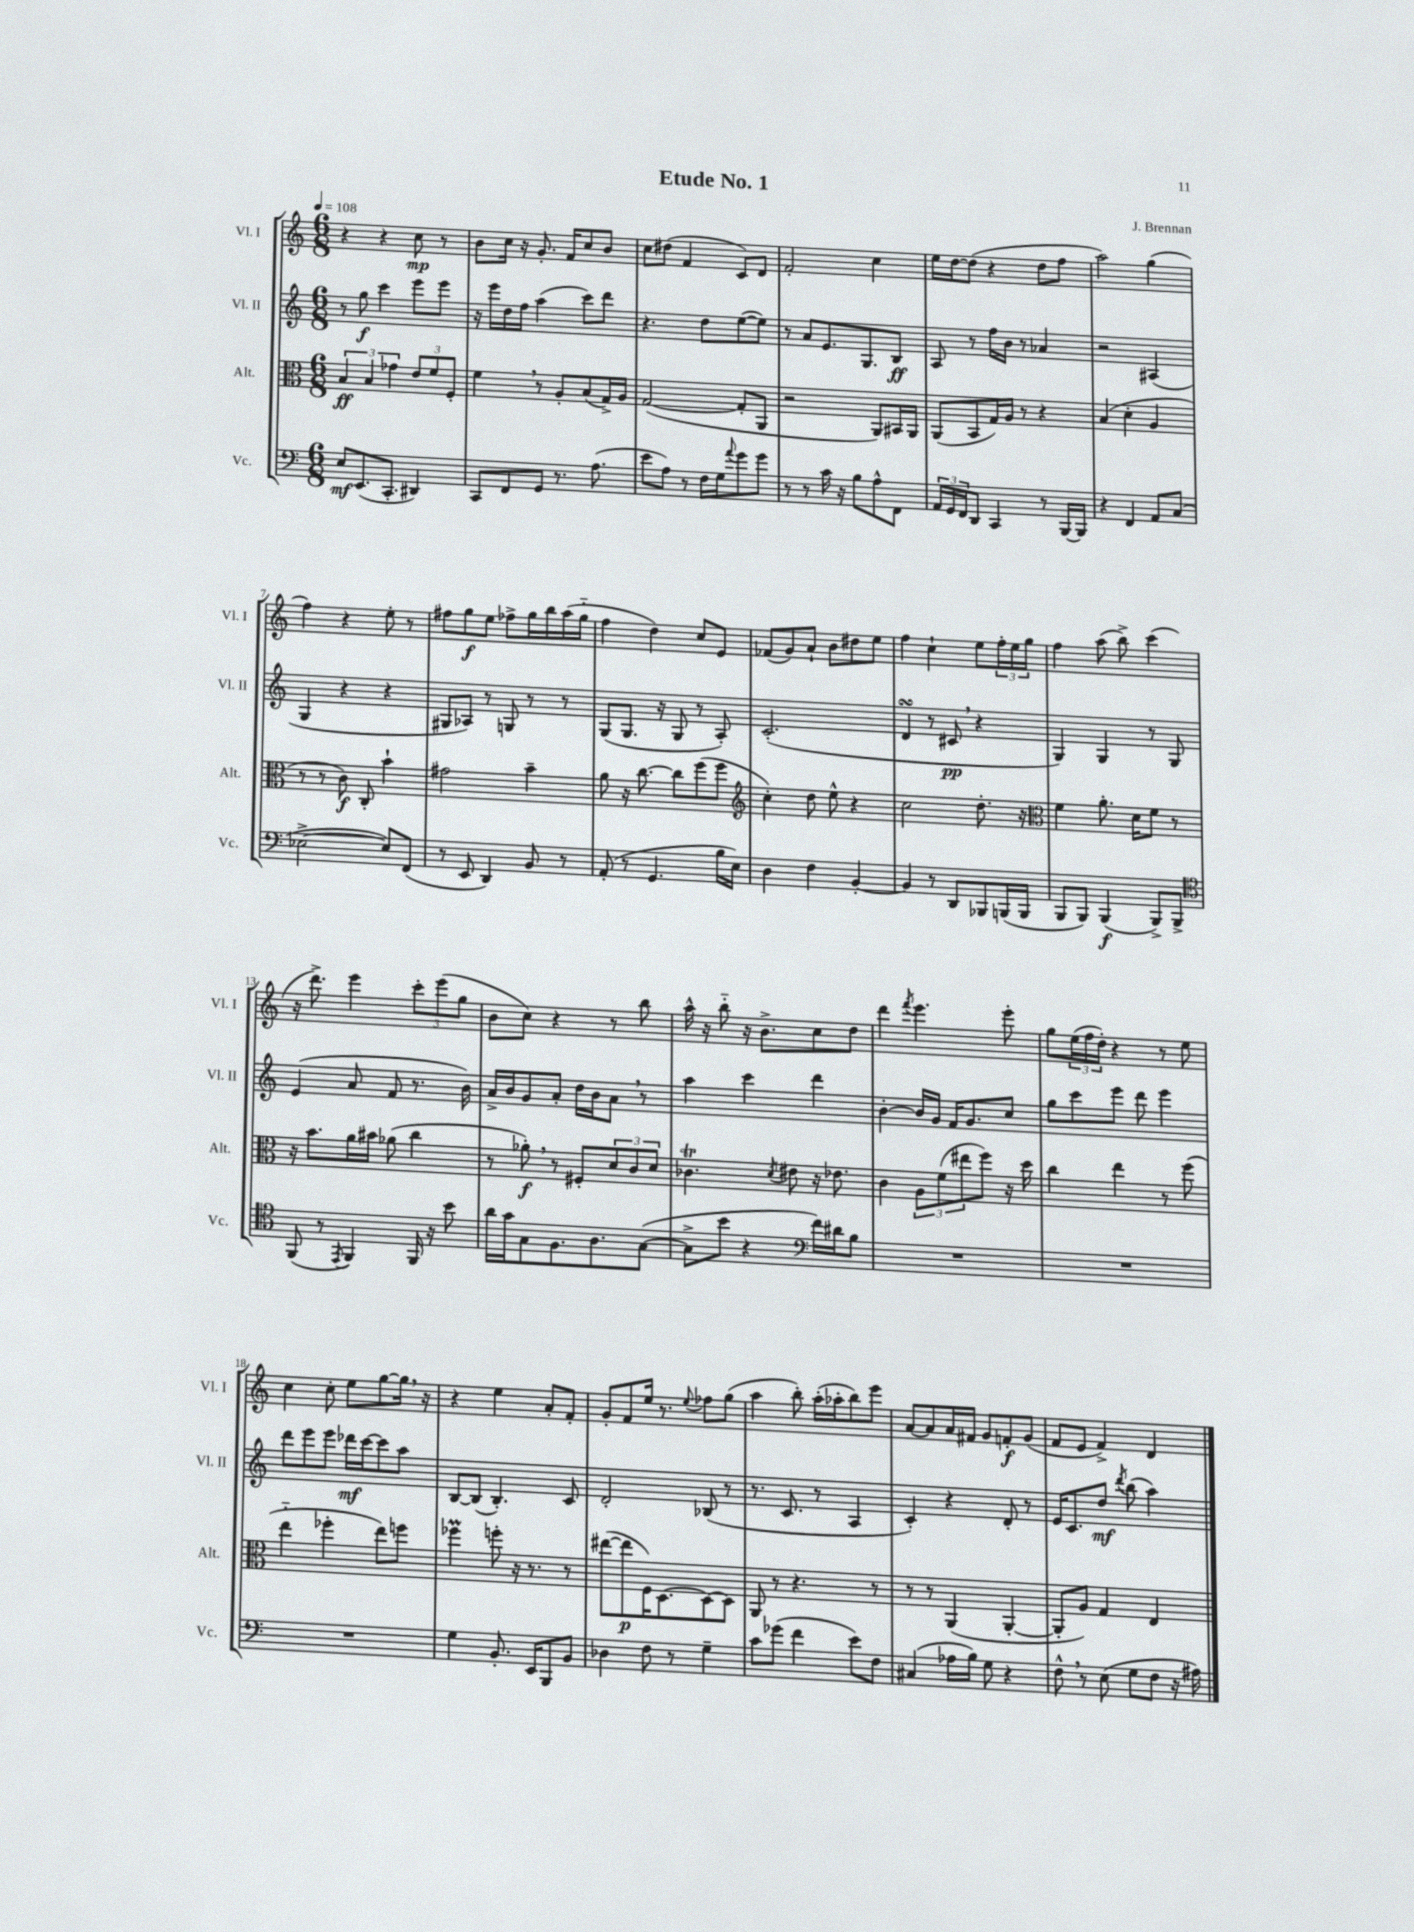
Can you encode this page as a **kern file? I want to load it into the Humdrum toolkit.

**kern	**kern	**kern	**kern
*staff4	*staff3	*staff2	*staff1
*clefF4	*clefC3	*clefG2	*clefG2
*k[]	*k[]	*k[]	*k[]
*M6/8	*M6/8	*M6/8	*M6/8
*MM108	*MM108	*MM108	*MM108
8E	6B	8r	4r
(8.EE	.	8gg	.
.	6B	.	.
.	.	4ccc	4r
8.CC'	.	.	.
.	6g-	.	.
4DD#)	12e	8eee	8cc
.	12f	.	.
.	.	8eee	8r
.	12F'	.	.
=	=	=	=
8CC	4f	16r	8b
.	.	16eee	.
8FF	.	16dd	16cc
.	.	16ff	16r
8GG	8r	(4aa	8.g'
8.r	8A'	.	.
.	.	.	16f
.	(8B	8ccc)	8cc
(8.A	.	.	.
.	16G^)	8ddd	8b
.	16A	.	.
=	=	=	=
8e	([2G	4.r	8cc
8A)	.	.	(8dd#
8r	.	.	4f
16F	.	8dd	.
16G	.	.	.
8qqa	.	.	.
8g	8G']	([8ee	8c)
8g	8AA	8ee])	8d
=	=	=	=
8r	2r	8r	2f'
8r	.	8a	.
16c	.	8.e	.
16r	.	.	.
8B	.	.	.
.	.	8.G	.
8A^^	8AA)	.	4cc
8FF	16BB#	8B	.
.	16AA	.	.
=	=	=	=
24AA	(8AA	8A	16ee
24GG	.	.	.
.	.	.	[16dd
24FF	.	.	.
8DD	8BB	8r	(8dd]
4CC	16G)	16ff	4r
.	16A	16b	.
.	8r	8r	.
8r	4r	4a-	8dd
[16BBB	.	.	8ff
16BBB]	.	.	.
=	=	=	=
4r	(4B	2r	2aa)
4FF	4d'	.	.
8AA	4A	(4A#	(4gg
(8C	.	.	.
=	=	=	=
[2E-^	8r	4G	4ff)
.	8r	.	.
.	8c)	4r	4r
.	8C'	.	.
8E-])	4b`	4r	8ee'
(8FF	.	.	8r
=	=	=	=
8r	2g#	8G#	8ff#
8EE	.	8A-)	8gg
4DD)	.	8r	8ee
.	.	8G	8ff-^
8BB	4b~	8r	16gg
.	.	.	16bb
8r	.	8r	(16aa
.	.	.	16gg'~
=	=	=	=
(8AA'	8a	(8G	4ff
8r	16r	8.G	.
.	[8.cc	.	.
4.GG	.	.	4dd)
.	.	16r	.
.	8cc]	8G	.
.	(8ff	8r	8cc
16B	8ff	8A')	8e
16E)	.	.	.
=	=	=	=
*	*clefG2	*	*
4D	4cc')	(2.c'	(8f-
.	.	.	8g)
4F	8dd	.	8a`
.	8ee^^	.	8b
[4BB'	4r	.	8dd#
.	.	.	8ee
=	=	=	=
4BB]	2cc	4d	4ff
8r	.	8r	4cc`
8DD	.	8c#	.
8BBB-	8.dd'	4r	8ee
(16BBB	.	.	24ff'
.	.	.	24ee
16BBB	16r	.	.
.	.	.	24gg
=	=	=	=
*	*clefC3	*	*
8BBB	4f	4G)	4ff
8BBB)	.	.	.
(4BBB	8.a'	4G	(8aa
.	.	.	8bb^)
.	16d	.	.
8BBB^)	8f	8r	(4ccc
8BBB^	8r	8G	.
=	=	=	=
*clefC4	*	*	*
(8FF	16r	(4e	16r
.	8.b	.	8.ddd^)
8r	.	.	.
8qEE	.	.	.
4FF)	16a	8a	4eee
.	16b#	.	.
.	(8a-	8f	.
16FF	4cc	8.r	12ccc'
16r	.	.	.
.	.	.	(12eee
8b	.	.	.
.	.	.	12gg
.	.	16b)	.
=	=	=	=
16a	8r	16a^	8b
16g	.	16b	.
8G	8a-')	8g	8cc)
8.F	8r	8a'	4r
.	8F#'	16dd	.
8.A	.	16b	.
.	12d	8a	8r
.	12c	.	.
([8G	.	8r	8bb
.	12d	.	.
=	=	=	=
8G^]	4.c-	4aa	16aa^^
.	.	.	16r
8b	.	.	8bb'~
4r	.	4ccc	16r
.	.	.	8.b^
.	8qd	.	.
.	8e#	.	.
*clefF4	*	*	*
16f)	16r	4ddd	8cc
16d#	8.e-	.	.
8B	.	.	8dd
=	=	=	=
2.r	4c	[4b'	4ddd
.	.	.	8qfff
.	12A	16b]	4.eee
.	.	16g	.
.	(12f	.	.
.	.	16f	.
.	12ee#	.	.
.	.	8.g	.
.	8ff)	.	.
.	16r	8cc	8eee'
.	16dd	.	.
=	=	=	=
2.r	4cc	8gg	8gg
.	.	8ccc	(24ee
.	.	.	24ff
.	.	.	24dd')
.	4ee	8eee	4r
.	.	8ddd	.
.	8r	4eee	8r
.	(8ff	.	8ee
=	=	=	=
2.r	4ee'~	8ddd	4cc
.	.	8eee	.
.	4ff-'	8eee	8cc'
.	.	16ddd-	8ee
.	.	[16ccc	.
.	8ee)	8ccc]	[8gg
.	8ff	8aa	16gg]
.	.	.	16r
=	=	=	=
4G	4ff-	[8B	4r
.	.	(8B]	.
8.BB'	8ff'	4.B')	4ee
.	16r	.	.
16EE	8.r	.	.
8BBB	.	.	8a'
8BB	8r	8c	8f'
=	=	=	=
4D-	([8ee#	2d'	8g'
.	8ee#]	.	8f
8F	16F)	.	16ee
.	[8.D	.	8.r
8r	.	.	.
.	.	.	8qqee
4G~	8D_	(8B-	8ff-
.	8D]	8r	(8gg
=	=	=	=
8c	8AA	8.r	4aa
(8g-	8r	.	.
.	.	8.c	.
4f	4.r	.	8bb')
.	.	8r	(16aa'
.	.	.	16aa-'
8e)	.	4A	8bb)
8F	8r	.	8eee
=	=	=	=
(4C#	8r	4c')	[8a
.	8r	.	8a]
16A-	(4AA	4r	16a
16B)	.	.	16f#
8G	.	.	8g
4r	[4AA'	8d'	8f'
.	.	8r	(8g
=	=	=	=
8F^^	8AA']	16e	8f
.	.	8.c	.
8r	8A)	.	8e
(8E	4G	8dd	4f^)
.	.	8qddd	.
8G	.	(8bb	.
8F	4E	4aa)	4d
16r	.	.	.
16A#)	.	.	.
==	==	==	==
*-	*-	*-	*-
